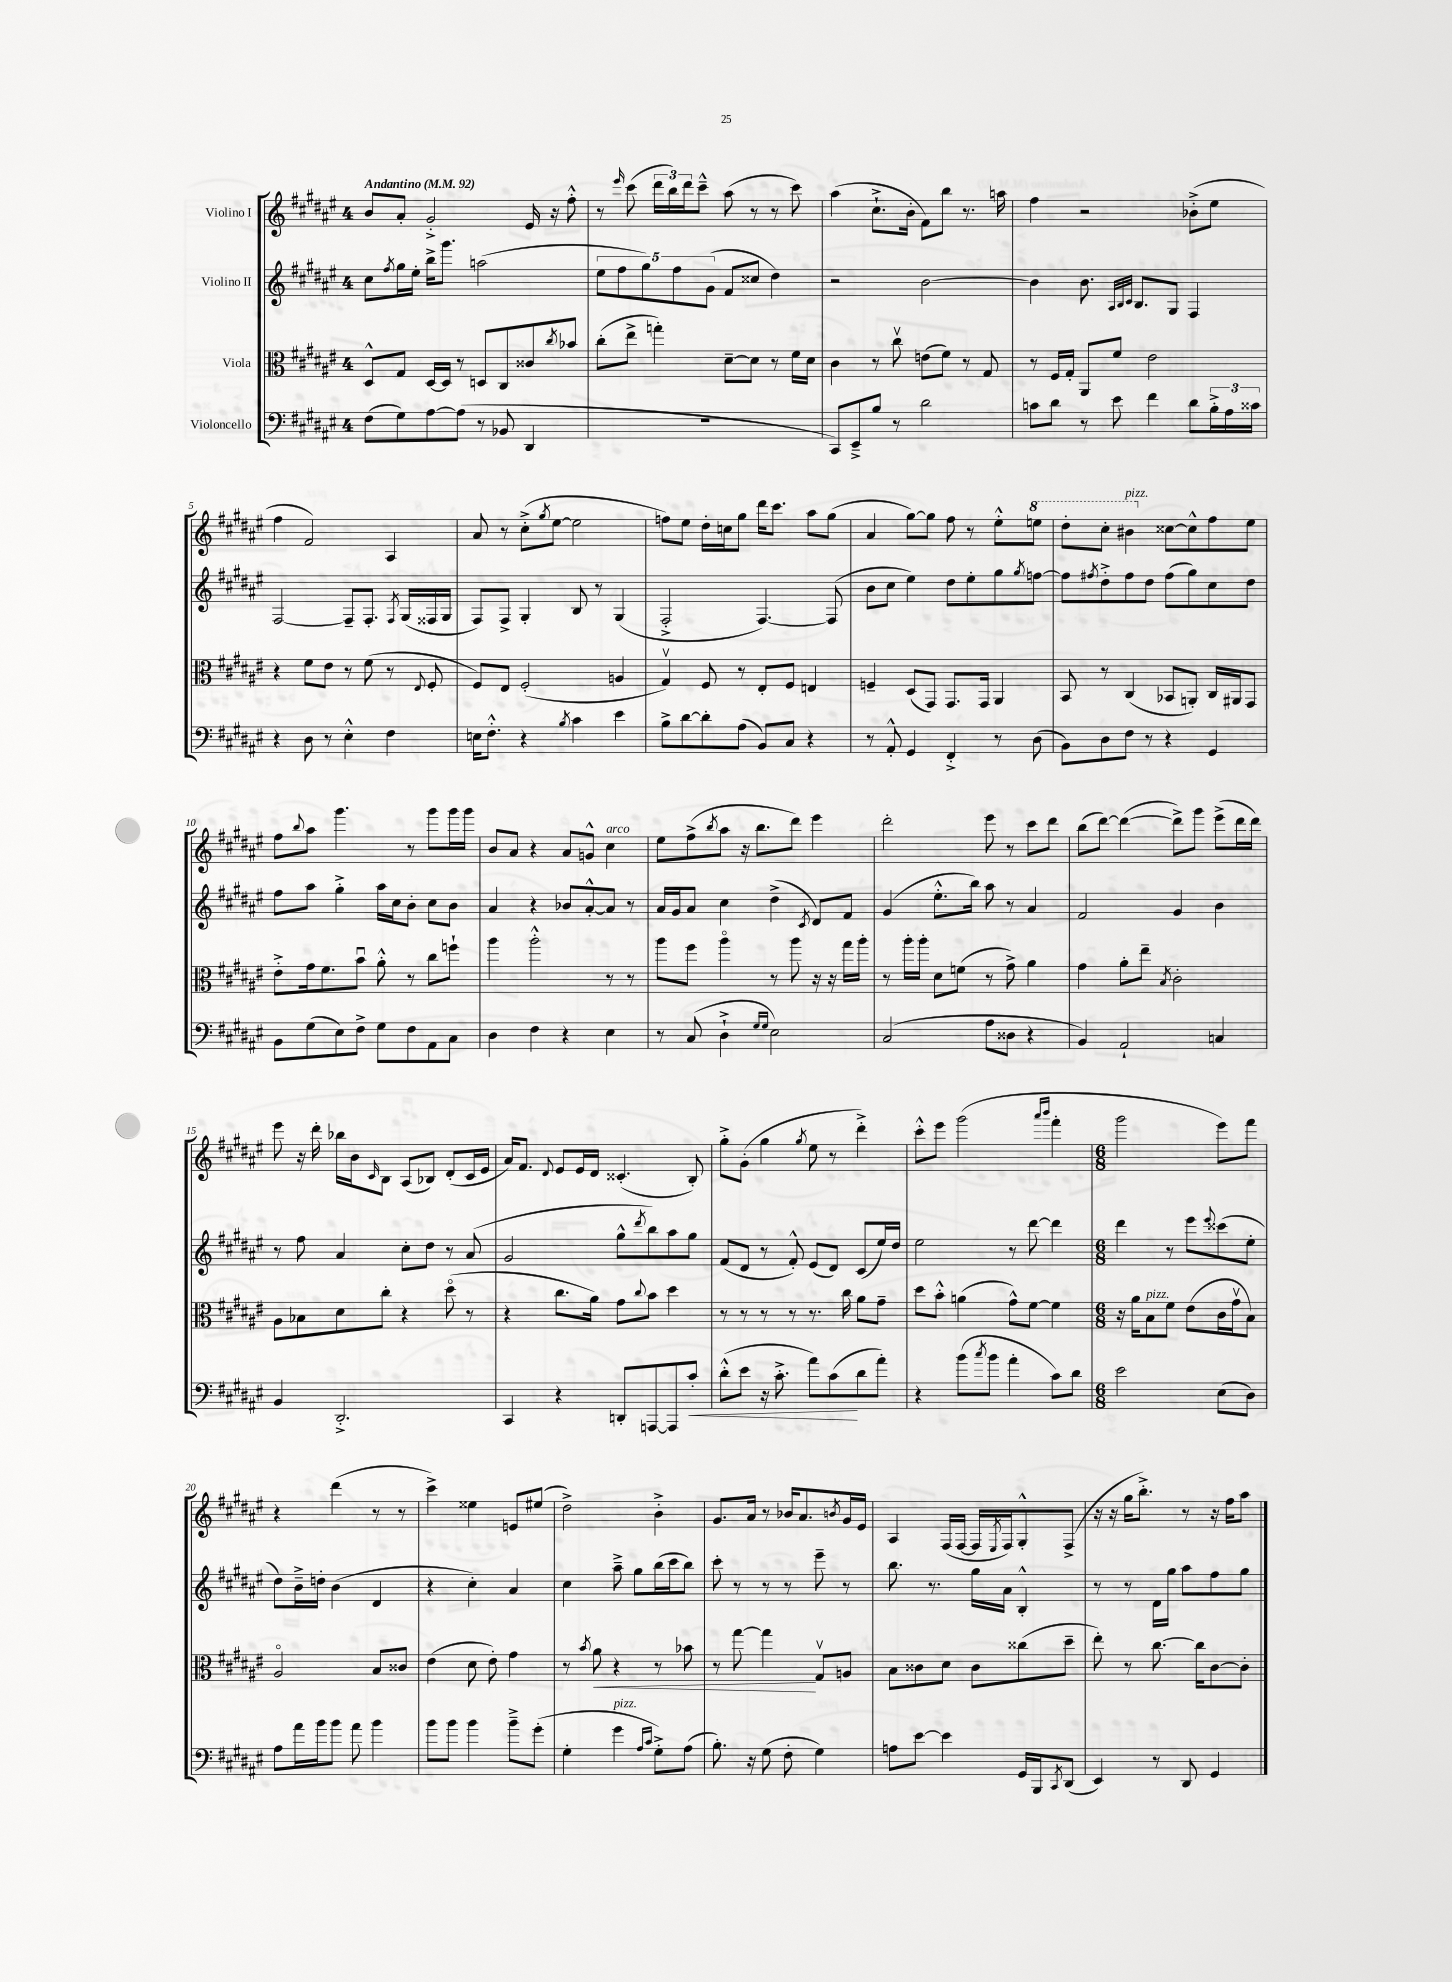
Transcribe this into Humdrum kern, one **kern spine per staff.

**kern	**kern	**kern	**kern
*staff4	*staff3	*staff2	*staff1
*clefF4	*clefC3	*clefG2	*clefG2
*k[f#c#g#d#a#e#]	*k[f#c#g#d#a#e#]	*k[f#c#g#d#a#e#]	*k[f#c#g#d#a#e#]
*M4/4	*M4/4	*M4/4	*M4/4
*MM92	*MM92	*MM92	*MM92
(8F#\L	8D#^^/L	8cc#\L	8b/L
.	.	8qff#/	.
8G#\)	8G#/J	16gg#\L	8a#'/J
.	.	16ee#'\JJ	.
[8A#\	[16D#/LL	16bb^\LK	2g#'^/
.	16D#/]JJ	8.ggg#\J	.
(8A#\]J	8r	.	.
8r	8D/L	(2aa\	.
8BB-/	8C#/	.	.
4DD#/	8c##/	.	16e#/
.	.	.	16r
.	8qcc#/	.	.
.	8b-/J	.	8ff#'^^\
=	=	=	=
1r	(8cc#'\L	10ee#\L	8r
.	.	10ff#\	.
.	.	.	16qqeee#/
.	8ee#^\J	.	(8ccc#\
.	.	10gg#\)	.
.	4gg'\)	.	24ddd#\LL
.	.	.	24bb\)
.	.	10ff#\	.
.	.	.	24ddd#\J
.	.	.	8ccc#~^^\J
.	.	(10g#\J	.
.	[8d#~\L	8f#/L	(8aa#\
.	8d#\]J	8cc##/J	8r
.	8r	4dd#\)	8r
.	16f#\LL	.	8ccc#\)
.	16d#\JJ	.	.
=	=	=	=
8CC#/L)	4c#\	2r	(4aa#\
8EE#~^/	.	.	.
8B/J	8r	.	8.cc#`^\L
8r	8cc#v\	.	.
.	.	.	16b'\Jk
2d#\	(8e\L	[2b\	8f#\L)
.	8f#\J)	.	8bb\J
.	8r	.	8.r
.	8G#/	.	.
.	.	.	16aa\
=	=	=	=
8c\L	8r	4b\]	4ff#\
8d#\J	16F#/LL	.	.
.	16G#'/JJ	.	.
8r	8AA#/L	8.b\	2r
8e#\	8f#/J	.	.
.	.	32qqA#/LLL	.
.	.	32qqB/	.
.	.	32qqc#/JJJ	.
.	.	8.B/L	.
4f#\	2e#\	.	.
.	.	8G#/J	.
8d#\L	.	4F#/	(8b-'^\L
24B'^\L	.	.	8ee#\J
24A#\	.	.	.
24c##\JJ	.	.	.
=	=	=	=
4r	4r	[2F#/	4ff#\
8D#\	8f#\L	.	2f#/)
8r	8e#\J	.	.
4E#'^^\	8r	8F#~/]L	.
.	(8f#\	8.F#'/J	.
4F#\	8r	.	4A#/
.	.	8qF#/	.
.	.	(16G#/LL	.
.	8qqE#/	.	.
.	8F#'/	16F##/	.
.	.	16G#/JJ	.
=	=	=	=
16E\LK	8F#/L)	8F#/L)	8a#/
8.F#'^^\J	.	.	.
.	8E#/J	8F#^/J	8r
4r	(2F#'/	4G#'/	(8cc#'^\L
.	.	.	8qgg#/
.	.	.	[8ee#\J
8qB/	.	.	.
4c#\	.	8B/	2ee#\]
.	.	8r	.
4e#\	4A/	(4G#/	.
=	=	=	=
8B^\L	4G#v/)	2F#'^/	8ff\L)
[8d#\	.	.	8ee#\J
8d#'\]	8F#/	.	16dd#'\LL
.	.	.	16cc\J
(8A#\J	8r	.	8gg#\J
8BB/L)	8E#'/L	[4.F#/)	16ddd#\LK
.	.	.	8.ccc#\J
8C#/J	8F#/J	.	.
4r	4E/	.	8aa#\L
.	.	(8F#/]	(8gg#\J
=	=	=	=
8r	4F~/	8b\L	4a#/
8AA#'^^/	.	8cc#\J	.
4GG#/	(8D#/L	4ee#\)	[8gg#\L)
.	8GG#/J)	.	8gg#\]J
4FF#'^/	8.GG#/L	8dd#\L	8ff#\
.	.	8ee#'\	8r
.	16GG#/Jk	.	.
8r	4AA#/	8gg#\	8ee#'^^\L
.	.	8qgg#/	.
(8D#\	.	[8ff\J	8eee\J
=	=	=	=
8BB\L)	8BB/	8ff\]L	8ddd#'\L
.	.	8qff#/	.
8D#\	8r	8dd#'^\	8ccc#'\J
8F#\J	(4C#/	8ff#\	4bb#\
8r	.	8dd#\J	.
4r	8BB-/L	(8ff#\L	[8cc##\L
.	8AA'/J)	8gg#\)	8cc##^^\]
4GG#/	16C#/LL	8cc#\	8ff#\
.	16AA#/J	.	.
.	8GG#/J	8dd#\J	8ee#\J
=	=	=	=
8BB\L	8e#'^\L	8ff#\L	8ff#\L
.	.	.	8qqbb/
(8G#\	16g#\k	8aa#\J	8aa#\J
.	8.f#\	.	.
8E#\)	.	4gg#'^\	4.ggg#\
8F#^\J	8bu\J	.	.
8G#\L	8a#'^^\	16aa#\LL	.
.	.	16cc#\J	.
8F#\	8r	8b'\J	8r
8AA#\	8cc#\L	8cc#\L	8ggg#\L
8C#\J	8ff`\J	8b\J	16ggg#\L
.	.	.	16ggg#\JJ
=	=	=	=
4D#\	4aa#\	4a#/	8b/L
.	.	.	8a#/J
4F#\	2aa#'^^\	4r	4r
4r	.	8b-/L	8a#/L
.	.	[8a#'^^/	8g^^/J
4E#\	8r	8a#/]J	4cc#\
.	8r	8r	.
=	=	=	=
8r	8aa#\L	16a#/LL	8ee#\L
.	.	16g#/J	.
(8C#/	8ff#\J	8a#/J	(8ff#^\
.	.	.	8qbb/
4D#`^\	4aa#o\	4cc#\	8aa#\J
.	.	.	16r
.	.	.	8.bb\L
16qqG#/LL	.	.	.
16qqG#/JJ	.	.	.
2E#\)	8r	(4dd#^\	.
.	8aa#\	.	8ddd#\J)
.	.	8qc#/	.
.	16r	8d#/L)	4eee#\
.	16r	.	.
.	16gg#\LL	8f#/J	.
.	16aa#'\JJ	.	.
=	=	=	=
(2C#/	8r	(4g#/	2ddd#'\
.	16aa#'\LL	.	.
.	16aa#'\JJ	.	.
.	8d#\L	8.ee#'^^\L	.
.	(8f\J	.	.
.	.	16bb\Jk)	.
8A#\L	8r	8aa#\	8eee#\
8D##\J	8g#^\)	8r	8r
4r	4a#\	4a#/	8ccc#\L
.	.	.	8ddd#\J
=	=	=	=
4BB/)	4g#\	2f#/	(8bb\L
.	.	.	[8ddd#\J)
2AA#`/	8a#'\L	.	(4ddd#\_
.	8ee#~\J	.	.
.	8qB/	.	.
.	2c#'\	4g#/	8ddd#^\]L)
.	.	.	8ggg#\J
4C/	.	4b\	(8eee#^\L
.	.	.	16ddd#\L
.	.	.	16ddd#\JJ)
=	=	=	=
4BB/	8A#\L	8r	8eee#\
.	8B-\	8ff#\	16r
.	.	.	16ddd#'\
2.DD#'^/	8d#\	4a#/	16bb-\LL
.	.	.	16b\J
.	.	.	16qqc#/
.	8cc#'\J	.	8B\J
.	4r	8cc#'\L	(8A#/L
.	.	8dd#\J	8B-/J)
.	(8dd#o\	8r	(8d#'/L
.	8r	(8a#/	16c#/L
.	.	.	16e#/JJ
=	=	=	=
4CC#/	4r	2g#/	16a#/LK)
.	.	.	8.f#/J
.	.	.	8qqd#/
4r	8.cc#\L	.	8e#/L
.	.	.	16e#/L
.	16a#\Jk)	.	16d#/JJ
8DD'/L	8g#\L	8gg#^^\L	(4.c##'/
.	8qqcc#/	8qddd#/	.
[8AAA/	8b\J	8bb\)	.
8AAA/]	4dd#\	8aa#\	.
8c#'/J	.	8gg#\J	8B'/)
=	=	=	=
(8d#'^^\L	8r	(8f#/L	8gg#'^\L
8e#\J	8r	8d#/J	(8g#'\J
16r	8r	8r	4gg#\
8.c#'^\	.	.	.
.	8r	8f#'^^/)	.
.	.	.	8qgg#/
8a#\L)	8.r	(8e#/L	8ee#\
(8c#\	.	8d#/J)	8r
.	16cc#\	.	.
8d#\	8a#\L	(8c#/L	4ddd#'^\)
8a#'\J)	8g#~\J	16ee#/L)	.
.	.	16dd#/JJ	.
=	=	=	=
4r	8dd#\L	2ee#\	8ccc#'^^\L
.	8b'^^\J	.	8eee#\J
(8b\L	(4a\	.	(2ggg#\
8qcc#/	.	.	.
8b\J	.	.	.
4a#'\	8g#^^\L)	8r	.
.	[8f#\J	[8ddd#\	.
.	.	.	16qqaaa#/LL
.	.	.	16qqbbb/JJ
8c#\L)	4f#\]	4ddd#\]	4fff#'\
8d#\J	.	.	.
=	=	=	=
*M6/8	*M6/8	*M6/8	*M6/8
2e#\	16r	4ddd#\	2ggg#\
.	16a#\LK	.	.
.	8B\	.	.
.	8f#\J	8r	.
.	(8e#\L	8eee#\L	.
.	.	8qqeee#/	.
(8E#\L	16c#\L	(8ccc##\	8eee#\L)
.	16g#v\J	.	.
8D#\J)	8B\J)	8ee#'\J	8fff#\J
=	=	=	=
8A#\L	2A#o/	8dd#\L)	4r
16a#\L	.	16b~^\L	.
16b\J	.	16dd'\JJ	.
8b\J	.	(4b\	(4ddd#\
8a#\	.	.	.
4b\	8B/L	4d#/	8r
.	8c##/J	.	8r
=	=	=	=
8b\L	(4e#\	4r	4ccc#^\)
8b\J	.	.	.
4b\	8d#\	4cc#'\)	4ee##\
.	8e#'\)	.	.
8b~^\L	4g#\	4a#/	8e/L
(8g#'\J	.	.	(8ee#/J
=	=	=	=
4G#'\	8r	4cc#\	2dd#^\)
.	8qb/	.	.
.	8a#\	.	.
4g#\	4r	8aa#~^\	.
.	.	8gg#\L	.
16qqA#/LL	.	.	.
16qqc#/JJ	.	.	.
8G#'^\L)	8r	(16bb\L	4b'^\
.	.	16ccc#\J	.
(8A#\J	8b-\	8bb\J)	.
=	=	=	=
8.B'\)	8r	8ccc#'\	8.g#/L
.	[8gg#\	8r	.
16r	.	.	16a#/Jk
(8G#\	4gg#\]	8r	8r
8F#'\	.	8r	16b-/LK
.	.	.	8.a#/
4G#\)	8G#v/L	8eee#~\	.
.	.	.	8qb/
.	8A/J	8r	16g#/L
.	.	.	16e#/JJ
=	=	=	=
8A\L	8B\L	8.bb\	4A#/
[8e#\J	8c##\	.	.
.	.	8.r	.
4e#\]	8d#\J	.	(16F#/LL
.	.	.	[16F#/JJ
.	8c##\L	16gg#\LL	16F#/]LL
.	.	.	8qE#/
.	.	16a#\JJ	16F#/J)
16GG#/LL	(8cc##\	4B'^^/	8G#'^^/
16BBB/J	.	.	.
8qCC#/	.	.	.
(8DD#/J	8dd#~\J	.	(8F#^/J
=	=	=	=
4EE#/)	8ee#'\)	8r	16r
.	.	.	16r
.	8r	8r	16gg#\LK
.	.	.	8.bb'^\J)
8r	[8.cc#\	16d#\LL	.
.	.	16gg#\JJ	.
8DD#/	.	8aa#\L	8r
.	16cc#\]LK	.	.
4GG#/	[8c#\	8ff#\	16r
.	.	.	16ff#\LK
.	8c#'\]J	8gg#\J	8aa#\J
==	==	==	==
*-	*-	*-	*-
